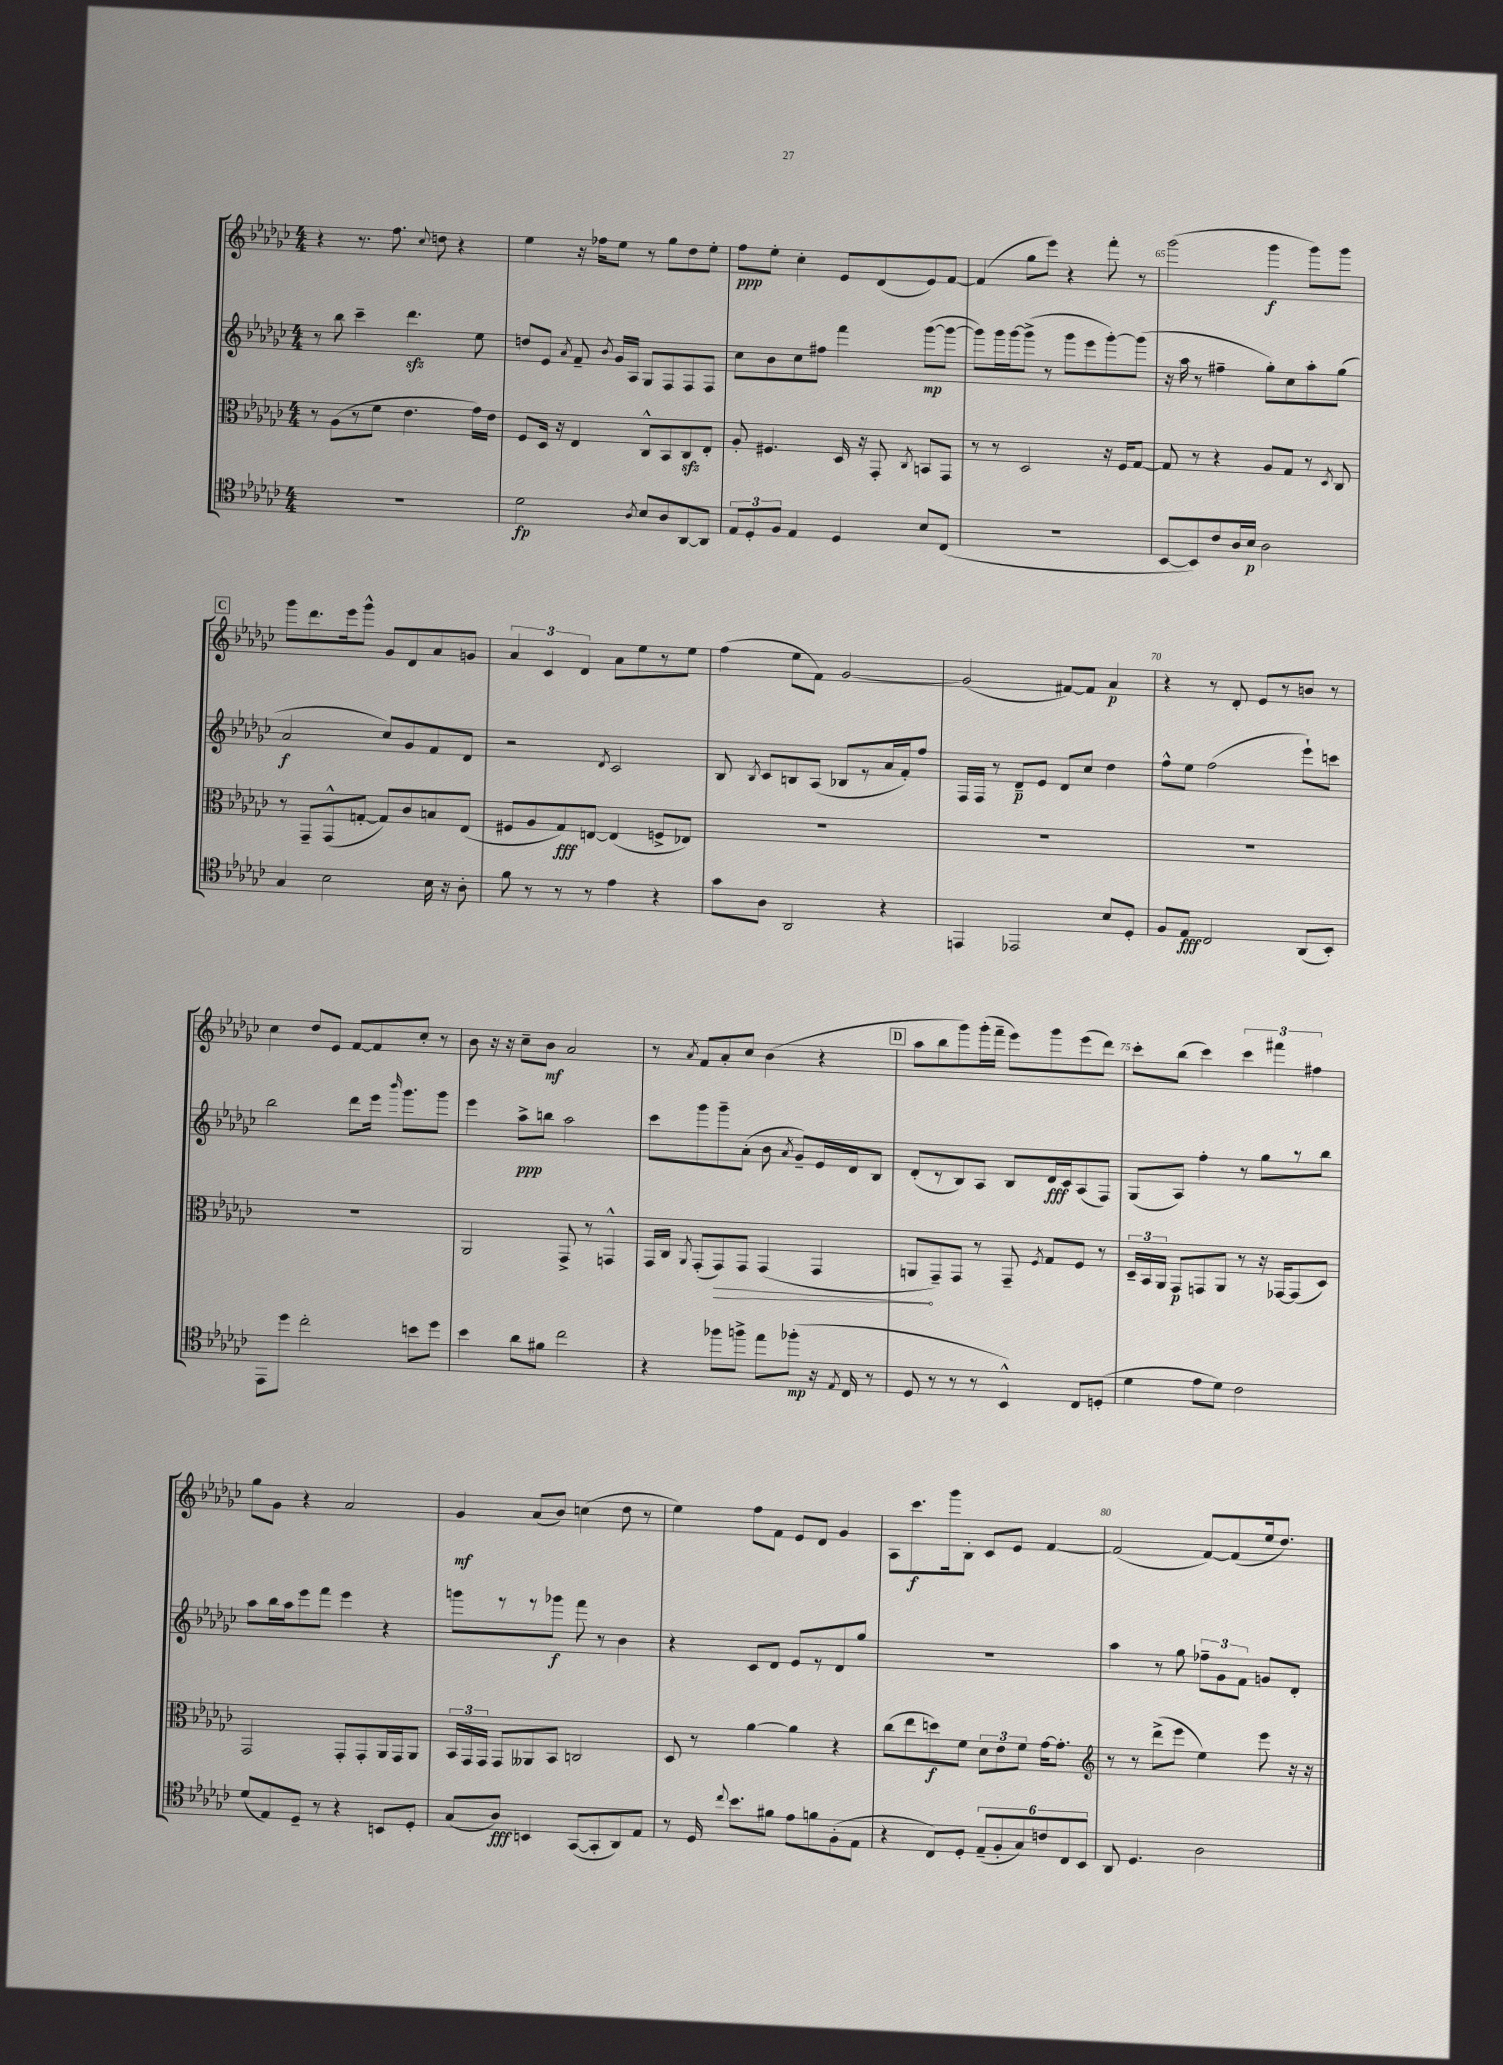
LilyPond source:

<<
\new StaffGroup <<
\new Staff = "s0" {
    \clef treble \key ges \major \numericTimeSignature \time 4/4
    \autoBeamOff r4 r8. f''8. \appoggiatura { ces''8 } d''8 r4 |
    ees''4 r16 fes''16[ ees''8] r8 ges''8[ des''8 ees''8]-. |
    f''8[\ppp ees''8]-. ces''4-. ees'8[ des'8( ees'8) f'8]~ |
    f'4( ges''8[ ees'''8]) r4 f'''8-. r8 |
    ges'''2( ges'''4\f ges'''8[) ges'''8] |
    \mark \markup { \box "C" } ges'''8[ des'''8. ees'''16 ges'''8]-^ ges'8[ des'8 aes'8 g'8] |
    \tuplet 3/2 { aes'4 ces'4 des'4 } aes'8[ ees''8 r8 ees''8] |
    f''4( ees''8[ f'8]) ges'2~ |
    ges'2( fis'8[~) fis'8] aes'4\p |
    r4 r8 des'8-. ees'8[ r8 b'8] r8 |
    ces''4 des''8[ ees'8] f'8[~ f'8 ces''8]-. r8 |
    bes'8 r16 r16 ces''8[-- bes'8]\mf aes'2 |
    r8 \acciaccatura { aes'8 } f'8[ aes'8-. ces''8] bes'4( r4 |
    \mark \markup { \box "D" } aes''8[ bes''8 ges'''8) ges'''16-.( f'''16]-- ees'''8[) ges'''8 ees'''8( des'''8]) |
    ces'''8[-. bes''8]( ces'''4) \tuplet 3/2 { ces'''4 fis'''4 fis''4 } |
    ges''8[ ges'8] r4 aes'2 |
    ges'4\mf aes'8[( bes'8]) c''4( des''8 r8 |
    ees''4) f''8[ f'8] ees'8[ des'8] ges'4 |
    aes8[ ces'''8.\f ges'''16 bes8]-. ces'8[ ees'8] f'4~ |
    f'2( f'8[~) f'8( ees''16 des''8.]) \bar "|." |
}
\new Staff = "s1" {
    \clef treble \key ges \major \numericTimeSignature \time 4/4
    \autoBeamOff r8 bes''8 ces'''4-- des'''4.\sfz ees''8 |
    d''8[ ees'8] \acciaccatura { aes'8 } f'8-- \acciaccatura { bes'8 } ges'16[ aes16] ges8[ f8 f8 f8] |
    ces''8[ bes'8 ces''8 fis''8] f'''4 ges'''8[~\mp( ges'''8]~ |
    ges'''8[) ges'''16 ges'''16~ ges'''8]->( r8 ges'''8[ ees'''8 ges'''8~-.) ges'''8]( |
    r16 aes''16 r8 fis''4-- ges''8[-.) ces''8 aes''8-. ges''8]( |
    \mark \markup { \box "C" } aes'2\f ces''8[) ges'8 f'8 des'8] |
    r2 \acciaccatura { des'8 } ces'2 |
    bes8 \acciaccatura { bes8 } ces'8[ b8 aes8]( bes8[ r8 aes'16 f'16-.) f''8] |
    f16[ f16] r8 des'8[--\p ees'8] des'8[ ces''8] des''4 |
    f''8[-^ ees''8] f''2( ees'''8[-!) c'''8] |
    bes''2 des'''8[ ees'''16] \grace { bes'''16 } ges'''8.[ ges'''8] |
    ees'''4 aes''8[->\ppp b''8] aes''2 |
    ces'''8[ ges'''8 ges'''8-- aes'8]-.( bes'8 \acciaccatura { aes'8 } ges'8[--) ees'16 des'16 bes8] |
    \mark \markup { \box "D" } des'8[-.( r8 bes8) aes8] bes8[ des'16\fff ces'16 aes8( f8]) |
    ges8[( aes8]) f''4-. r8 ges''8[ r8 bes''8] |
    aes''8[ bes''16 aes''16 ees'''8 f'''8] ees'''4 r4 |
    g'''8[ r8 r8 ges'''8]\f f'''8 r8 bes'4 |
    r4 ces'8[ des'8] ees'8[ r8 des'8 ges''8] |
    R1 |
    aes''4 r8 ges''8 \tuplet 3/2 { fes''8[-- ges'8 f'8] } g'8[ des'8]-. \bar "|." |
}
\new Staff = "s2" {
    \clef alto \key ges \major \numericTimeSignature \time 4/4
    \autoBeamOff r8 aes8[( r8 f'8] ees'4. ges'16[) ees'16] |
    f8[ des16] r16 ees4 ces8[-^ bes,8 ces8\sfz ees8]-. |
    aes8-. fis4. des16 r16 ges,8-. \acciaccatura { ces8 } b,8[ ges,8] |
    r8 r8 des2 r16 f16[ ges8]~ |
    ges8 r8 r4 aes8[ ges8] r8 \acciaccatura { des8 } ces8 |
    \mark \markup { \box "C" } r8 ges,8[-- ges,8-^( g8]~-. g8[) ces'8 b8 ees8]( |
    fis8[ aes8 ges8\fff) e8]~ e4( f8[-> ees8]) |
    R1 |
    R1 |
    R1 |
    R1 |
    aes,2 ges,8-> r8 g,4-^ |
    ges,16[ ces16] \acciaccatura { aes,8 } ges,8[-.( \once \override Hairpin.circled-tip = ##t ges,8\>) ges,8] ges,4( ges,4 |
    \mark \markup { \box "D" } a,8[\! ges,8--) ges,8] r8 ges,8-- \acciaccatura { f8 } ges8[ f8] r8 |
    \tuplet 3/2 { des16[-- bes,16 aes,16] } ges,8[\p g,8 aes,8] r8 r16 ges,16[~ ges,8( des8]) |
    ges,2 ges,8[-. ges,8-. aes,16 ges,16 aes,8] |
    \tuplet 3/2 { bes,16[ ges,16 ges,16] } ges,8[ aeses,8 bes,8] c2 |
    des8 r8 aes'4~ aes'4 r4 |
    ces''8[( ees''8 d''8\f) f'8] \tuplet 3/2 { des'8[ ees'8 f'8] } ges'16[~ ges'8.]-. |
    \clef treble r8 r8 des'''8[->( ees'''8] ees''4) ees'''8 r16 r16 \bar "|." |
}
\new Staff = "s3" {
    \clef tenor \key ges \major \numericTimeSignature \time 4/4
    \autoBeamOff R1 |
    des'2\fp \acciaccatura { aes8 } bes8[ aes8 aes,8~ aes,8] |
    \tuplet 3/2 { ees8[ des8-. f8] } ees4 des4 bes8[ ces8]( |
    R1 |
    bes,8[~ bes,8) ces'8 aes16 bes16]\p aes2 |
    \mark \markup { \box "C" } ges4 bes2 bes16 r16 aes8-. |
    f'8 r8 r8 r8 ees'4 r4 |
    ges'8[ aes8] aes,2 r4 |
    e,4 ees,2 bes8[ des8]-. |
    f8[ ees8]\fff ces2 aes,8[( bes,8]-.) |
    ees,8[ des''8] ces''2-. b'8[ des''8] |
    bes'4 aes'8[ fis'8] ces''2 |
    r4 fes''8[ f''8]-> ees''8[ fes''8]-.\mp( r16 \acciaccatura { ees8 } ces16 r8 |
    \mark \markup { \box "D" } des8 r8 r8 r8 bes,4-^) ces8[ d8]-.( |
    des'4 ees'8[ des'8]) ces'2 |
    des'8[( ees8) des8]-- r8 r4 b,8[ des8]-. |
    ges8[( aes8]\fff) b,4 ges,8[~( ges,8-. aes,8) ees8] |
    r8 des16 \appoggiatura { ces''8 } bes'8.[ fis'8] ees'8[ f'8 f8-.( ees8] |
    r4 ces8[) des8]-. \tuplet 6/4 { ees8[--( f8-. ges8) c'8 ces8 bes,8] } |
    aes,8 des4. aes2 \bar "|." |
}
>>
>>
\layout { \context { \Score currentBarNumber = #61 \override BarNumber.break-visibility = ##(#f #t #t) barNumberVisibility = #(every-nth-bar-number-visible 5) } }
